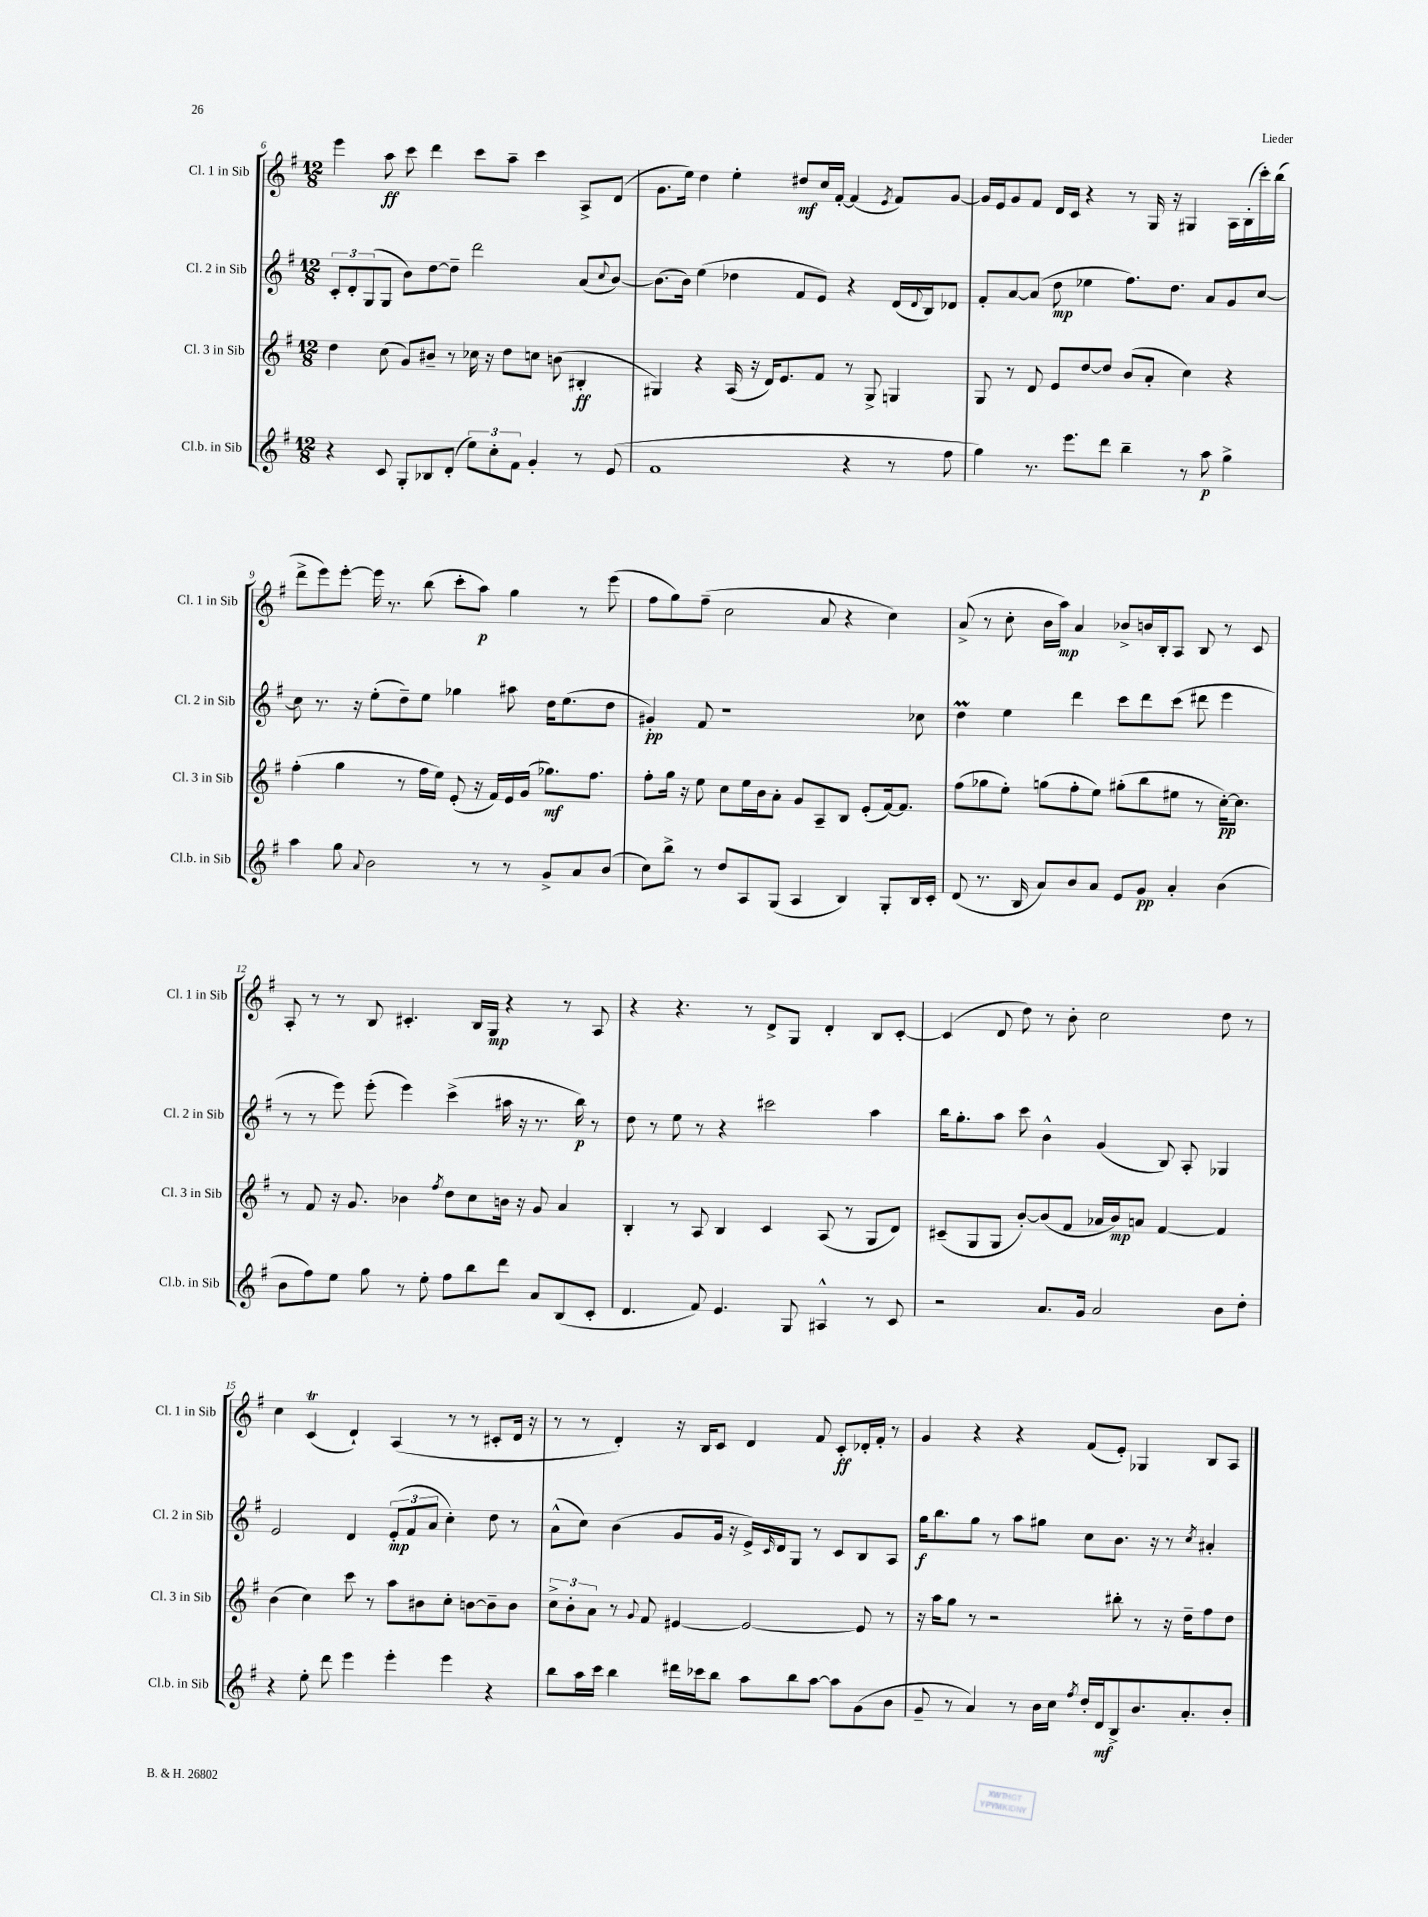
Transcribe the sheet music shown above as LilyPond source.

<<
\new StaffGroup <<
\new Staff = "s0" \with { instrumentName = "Cl. 1 in Sib" shortInstrumentName = "Cl. 1 in Sib" } {
    \clef treble \key g \major \numericTimeSignature \time 12/8
    e'''4 a''8\ff c'''8 d'''4 c'''8 a''8-- c'''4 a8-> d'8( |
    g'8. e''16) d''4 e''4-. dis''8\mf c''16 fis'16~-. fis'4( \acciaccatura { e'8 } fis'8) g'8~ |
    g'16 e'16 g'8 fis'8 d'16 c'16 r4 r8 g16 r16 gis4 a16 b16-.( c'''16-.) b''16( |
    d'''8-> e'''8) e'''8~-. e'''16 r8. b''8( c'''8-. a''8\p) g''4 r8 e'''8( |
    fis''8 g''8) fis''8--( c''2 a'8 r4 c''4) |
    a'8->( r8 c''8-. b'16 a''16\mp) a'4 bes'8-> b'16 b16-. a8 b8 r8 c'8 |
    a8-. r8 r8 b8 cis'4.-. b16 g16\mp r4 r8 a8 |
    r4 r4. r8 d'8-> g8 d'4-. b8 c'8~-. |
    c'4( d'8 d''8) r8 b'8-. c''2 d''8 r8 |
    c''4 c'4\trill( d'4-!) a4( r8 r8 cis'8-. d'16 r16 |
    r8 r8 d'4-.) r16 b16 c'8 d'4 fis'8 c'8-.\ff des'16-. fis'16-. r8 |
    g'4 r4 r4 fis'8( e'8-.) ges4 b8 a8 \bar "|." |
}
\new Staff = "s1" \with { instrumentName = "Cl. 2 in Sib" shortInstrumentName = "Cl. 2 in Sib" } {
    \clef treble \key g \major \numericTimeSignature \time 12/8
    \tuplet 3/2 { c'8-. d'8-. g8( } g8 b'8) d''8~ d''8-- d'''2 a'8( \appoggiatura { c''8 } b'8~) |
    b'8.( b'16) e''4( des''4 fis'8 e'8) r4 d'16( \appoggiatura { d'8 } b16) des'8 |
    fis'8-. a'8~ a'8( d''8\mp ees''4 fis''8.) d''8. a'8 g'8 c''8~ |
    c''8 r8. r16 e''8-.( d''8--) e''8 ges''4 ais''8 d''16 e''8.( d''8 |
    gis'4-.\pp) fis'8 r1 ces''8 |
    d''4\prall e''4 d'''4 c'''8 d'''8 c'''8( dis'''8 e'''4 |
    r8 r8 e'''8) e'''8-.( e'''4) c'''4->( ais''16 r16 r8. b''16\p) r8 |
    d''8 r8 e''8 r8 r4 cis'''2 a''4 |
    b''16 g''8.-. a''8 c'''8 b'4-^ g'4( b8) a8-. ges4 |
    e'2 d'4 \tuplet 3/2 { e'8-.\mp( fis'8 a'8 } c''4-.) d''8 r8 |
    a'8-^( c''8) b'4( g'8 g'16 r16 e'16->) \grace { c'16 } d'16 g8 r8 c'8 b8 a8 |
    g''16\f b''8. g''8 r8 a''8 gis''8 c''8 b'8. r16 r8 \acciaccatura { c''8 } ais'4-. \bar "|." |
}
\new Staff = "s2" \with { instrumentName = "Cl. 3 in Sib" shortInstrumentName = "Cl. 3 in Sib" } {
    \clef treble \key g \major \numericTimeSignature \time 12/8
    d''4 c''8( g'8) bis'8-- r8 ces''16 r16 d''8 c''8 b'8( bis4-.\ff |
    gis4) r4 a16( r16 d'16) e'8. fis'8 r8 gis8-> g4 |
    g8 r8 d'8 e'8 d''8~ d''8 b'8( a'8-. c''4) r4 |
    fis''4-.( g''4 r8 fis''16 e''16) e'8-.( r16 fis'16) e'16 g'16( ges''8.\mf) fis''8. |
    fis''8-. g''16 r16 e''8 c''8 e''16 b'16 a'8-. g'8 a8-- b8 e'8-.( fis'16~) fis'8. |
    fis''8( ges''8 e''8-.) g''8( fis''8-. e''8) gis''8-.( b''8 eis''8 r8 c''16~-.\pp) c''8. |
    r8 fis'8 r16 g'8. bes'4 \acciaccatura { fis''8 } d''8 c''8 b'16 r16 g'8 a'4 |
    b4-. r8 a8 b4 c'4 a8( r8 g8 d'8) |
    cis'8--( g8 g8 b'8~-.) b'8( fis'8 aes'16 b'16\mp) a'8 fis'4~ fis'4 |
    b'4( c''4) c'''8 r8 a''8 bis'8 c''8-. b'8~ b'8-- b'8 |
    \tuplet 3/2 { c''8-> b'8-. a'8 } r8 \appoggiatura { g'8 } fis'8 eis'4~ eis'2~ eis'8 r8 |
    r16 a''16 g''8 r8 r2 bis''8-. r8 r16 d''16-- fis''8 d''8 \bar "|." |
}
\new Staff = "s3" \with { instrumentName = "Cl.b. in Sib" shortInstrumentName = "Cl.b. in Sib" } {
    \clef treble \key g \major \numericTimeSignature \time 12/8
    r4 c'8 g8-. bes8 d'8-.( \tuplet 3/2 { e''8) c''8-. fis'8 } g'4-. r8 e'8( |
    fis'1 r4 r8 fis''8 |
    g''4) r8. e'''8. d'''8 b''4-- r8 a''8\p g''4-> |
    a''4 g''8 \appoggiatura { a'8 } b'2 r8 r8 g'8-> a'8 b'8( |
    c''8) b''8-> r8 d''8 a8 g8( a4 b4) g8-. b16 c'16-. |
    d'8( r8. b16 a'8) b'8 a'8 e'8 g'8\pp a'4-. b'4( |
    b'8 fis''8) e''8 g''8 r8 e''8-. fis''8 b''8 d'''8 a'8 b8( c'8-. |
    d'4. fis'8) e'4. g8 ais4-^ r8 c'8 |
    r2 a'8. g'16 a'2 b'8 d''8-. |
    r4 e''8-. d'''8 e'''4 e'''4-. e'''4 r4 |
    b''8 a''16 c'''16 b''4 dis'''16 ces'''16 b''8 a''8 b''8 a''8~ a''8 g'8( b'8 |
    g'8-- r8 a'4) r8 b'16 c''16 \acciaccatura { fis''8 } d''16-. d'16\mf b8-> b'8. a'8.-. b'8-. \bar "|." |
}
>>
>>
\layout { \context { \Score currentBarNumber = #6 } }
